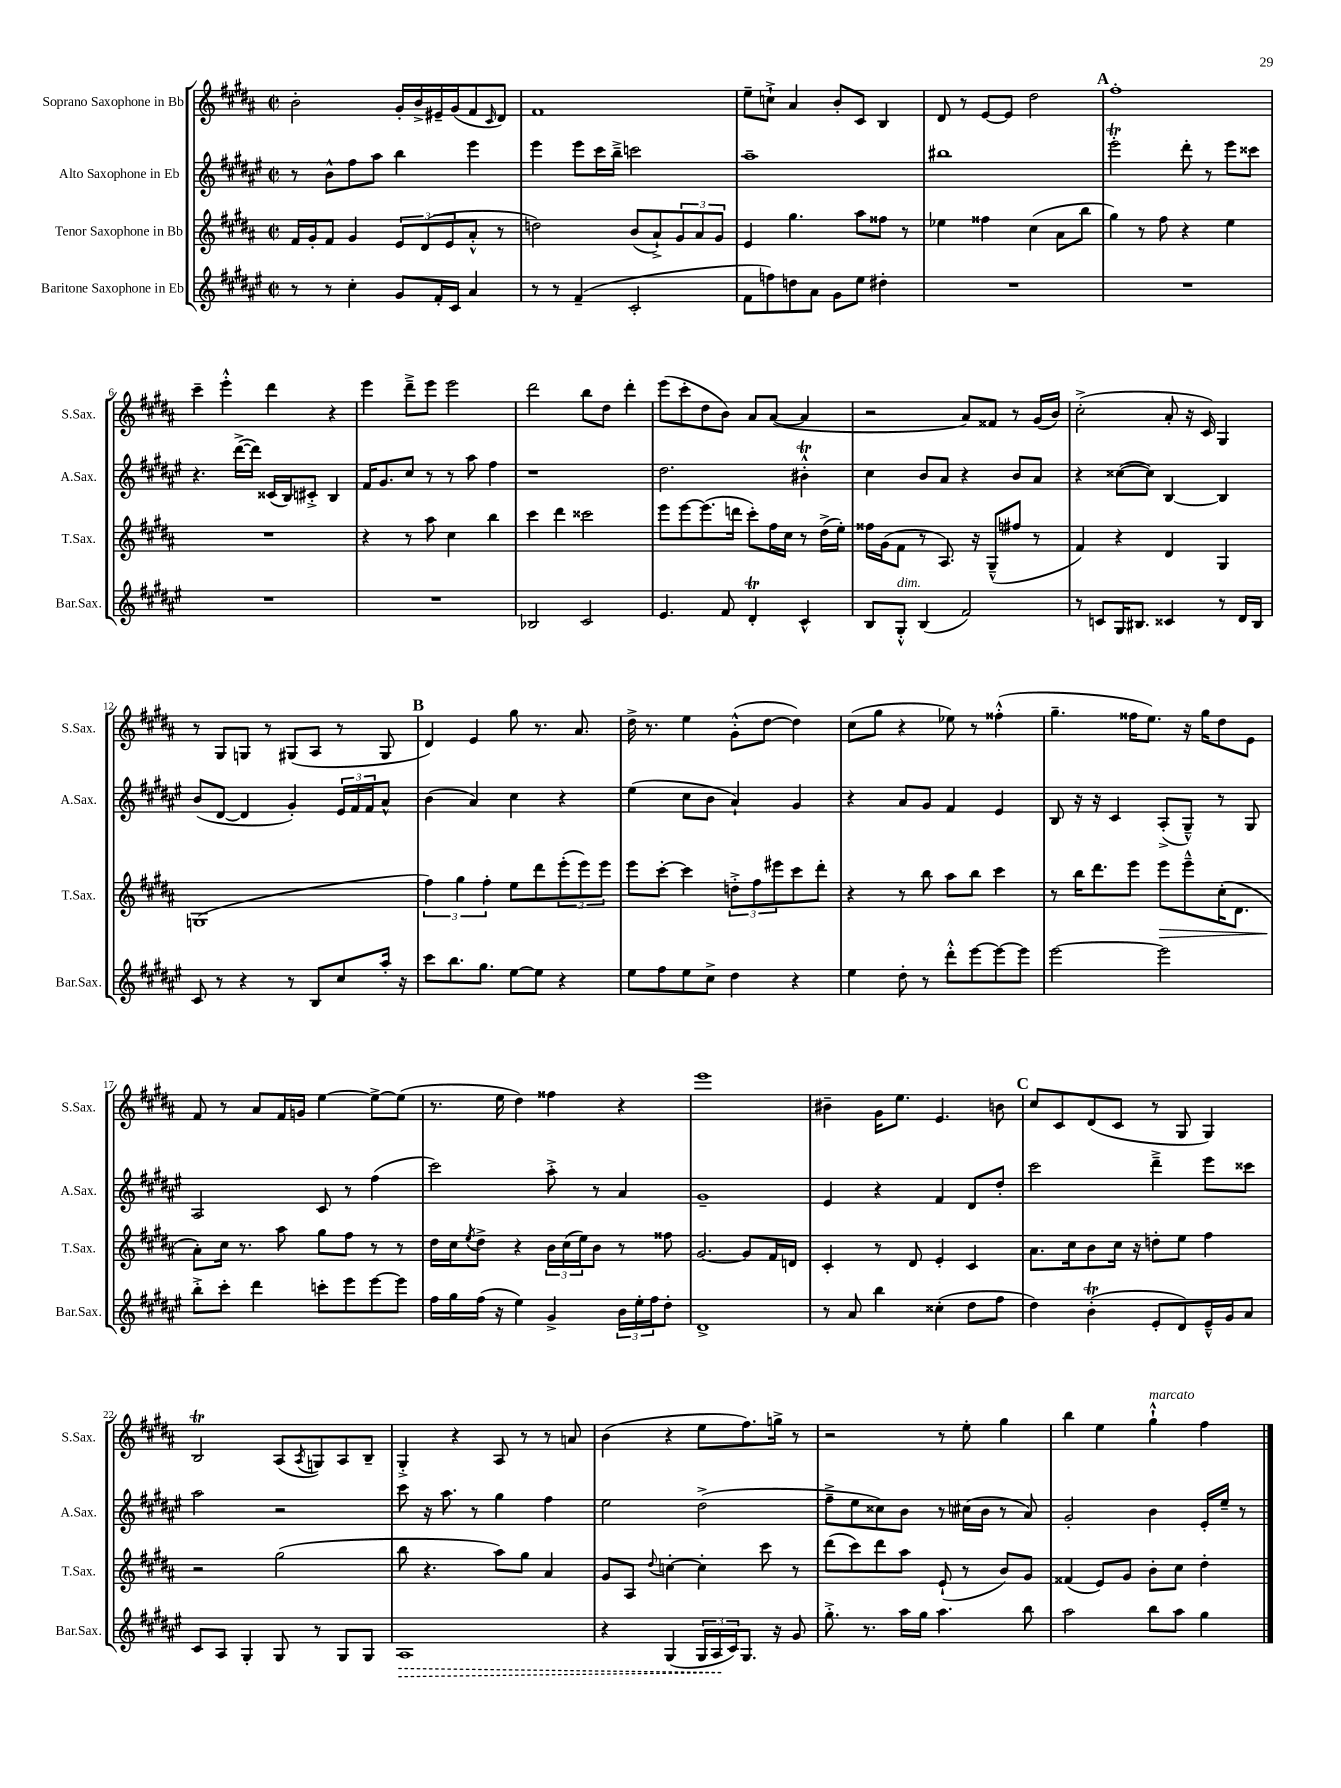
<<
\new StaffGroup <<
\new Staff = "s0" \with { instrumentName = "Soprano Saxophone in Bb" shortInstrumentName = "S.Sax." } {
    \clef treble \key b \major \defaultTimeSignature \time 2/2
    b'2-. gis'16-. b'16-> eis'16-- gis'16( fis'8 \grace { cis'16 } dis'8) |
    fis'1 |
    e''8-- c''8-!-> ais'4 b'8-. cis'8 b4 |
    dis'8 r8 e'8~ e'8 dis''2 |
    \mark \markup { \bold "A" } fis''1-. |
    cis'''4-- e'''4-.-^ dis'''4 r4 |
    e'''4 dis'''8---> e'''8 e'''2 |
    dis'''2 b''8 dis''8 dis'''4-. |
    e'''8( cis'''8-. dis''8 b'8) ais'8 ais'8~( ais'4 |
    r2 ais'8) fisis'8 r8 gis'16( b'16) |
    cis''2-.->( ais'8-. r16 cis'16) gis4 |
    r8 gis8 g8 r8 gis8( ais8 r8 gis8 |
    \mark \markup { \bold "B" } dis'4) e'4 gis''8 r8. ais'8. |
    dis''16-> r8. e''4 gis'8-.-^( dis''8~ dis''4) |
    cis''8( gis''8 r4 ees''8) r8 fisis''4-.-^( |
    gis''4.-- fisis''16 e''8.) r16 gis''16 dis''8 e'8 |
    fis'8 r8 ais'8 fis'16 g'16 e''4~ e''8~-> e''8( |
    r8. e''16 dis''4) fisis''4 r4 |
    e'''1 |
    bis'4-- gis'16 e''8. e'4. b'8 |
    \mark \markup { \bold "C" } cis''8 cis'8 dis'8( cis'8 r8 gis8 gis4) |
    b2\trill ais8( \acciaccatura { ais8 } g8) ais8 b8-- |
    gis4-.-> r4 ais8 r8 r8 a'8 |
    b'4( r4 e''8 fis''8.) g''16-> r8 |
    r2 r8 e''8-. gis''4 |
    b''4 e''4 gis''4-!-^^\markup { \italic "marcato" } fis''4 \bar "|." |
}
\new Staff = "s1" \with { instrumentName = "Alto Saxophone in Eb" shortInstrumentName = "A.Sax." } {
    \clef treble \key fis \major \defaultTimeSignature \time 2/2
    r8 b'8-^ fis''8 ais''8 b''4 eis'''4 |
    eis'''4 eis'''8 cis'''16 b''16---> c'''2 |
    ais''1-- |
    bis''1 |
    \mark \markup { \bold "A" } eis'''2-.\trill dis'''8-. r8 eis'''8 cisis'''8 |
    r4. dis'''16~->( dis'''16) cisis'16( b16) cis'8-.-> b4 |
    fis'16 gis'8. cis''8 r8 r8 ais''8 fis''4 |
    r1 |
    dis''2. bis'4-.-^\trill |
    cis''4 b'8 ais'8 r4 b'8 ais'8 |
    r4 cisis''8~( cisis''8) b4~ b4 |
    b'8( dis'8~ dis'4 gis'4-.) \tuplet 3/2 { eis'16 fis'16 fis'16 } ais'8-^ |
    \mark \markup { \bold "B" } b'4( ais'4) cis''4 r4 |
    eis''4( cis''8 b'8 ais'4-!) gis'4 |
    r4 ais'8 gis'8 fis'4 eis'4 |
    b8 r16 r16 cis'4 ais8-.->( gis8---^) r8 gis8 |
    ais2 cis'8 r8 fis''4( |
    cis'''2) ais''8-.-> r8 ais'4 |
    gis'1-- |
    eis'4 r4 fis'4 dis'8 dis''8-. |
    \mark \markup { \bold "C" } cis'''2 dis'''4---> eis'''8 cisis'''8 |
    ais''2 r2 |
    cis'''8 r16 ais''8. r8 gis''4 fis''4 |
    eis''2 dis''2->( |
    fis''8---> eis''8 cisis''8) b'8 r8 cis''16( b'16 r8 ais'8) |
    gis'2-. b'4 eis'16-. eis''16-- r8 \bar "|." |
}
\new Staff = "s2" \with { instrumentName = "Tenor Saxophone in Bb" shortInstrumentName = "T.Sax." } {
    \clef treble \key b \major \defaultTimeSignature \time 2/2
    fis'16 gis'16-. fis'8 gis'4 \tuplet 3/2 { e'8 dis'8( e'8 } ais'8-.-^ r8 |
    d''2) b'8( ais'8-!->) \tuplet 3/2 { gis'8 ais'8 gis'8 } |
    e'4 gis''4. ais''8 fisis''8 r8 |
    ees''4 fisis''4 cis''4( ais'8 b''8 |
    \mark \markup { \bold "A" } gis''4) r8 fis''8 r4 e''4 |
    R1 |
    r4 r8 ais''8 cis''4 b''4 |
    cis'''4 dis'''4 cisis'''2 |
    e'''8 e'''8~ e'''8.( d'''16 cis'''8-.) fis''16 cis''16 r8 dis''16->( e''16-.) |
    fisis''16 gis'16( fis'8 r8 ais8.) r16 gis8---^( fis''8 r8 |
    fis'4) r4 dis'4 gis4 |
    g1( |
    \mark \markup { \bold "B" } \tuplet 3/2 { fis''4) gis''4 fis''4-. } e''8 dis'''8 \tuplet 3/2 { e'''8-.( e'''8) e'''8 } |
    e'''8 cis'''8~-. cis'''4 \tuplet 3/2 { d''8-.-> fis''8 eis'''8 } cis'''8 dis'''8-. |
    r4 r8 b''8 ais''8 b''8 cis'''4 |
    r8 b''16 dis'''8. e'''8 e'''8\> e'''8---^ cis''16-.( dis'8. |
    ais'8-.\!) cis''16 r8. ais''8 gis''8 fis''8 r8 r8 |
    dis''16 cis''16 \acciaccatura { e''8 } dis''8-> r4 \tuplet 3/2 { b'16 cis''16( e''16) } b'8 r8 fisis''8 |
    gis'2.~ gis'8 fis'16 d'16 |
    cis'4-. r8 dis'8 e'4-. cis'4 |
    \mark \markup { \bold "C" } ais'8. cis''16 b'8 cis''16 r16 d''8-. e''8 fis''4 |
    r2 gis''2( |
    b''8 r4. ais''8) gis''8 ais'4 |
    gis'8 ais8 \appoggiatura { dis''8 } c''4~-. c''4-. cis'''8 r8 |
    dis'''8( cis'''8) dis'''8 ais''8 e'8-!( r8 b'8) gis'8 |
    fisis'4( e'8) gis'8 b'8-. cis''8 dis''4-. \bar "|." |
}
\new Staff = "s3" \with { instrumentName = "Baritone Saxophone in Eb" shortInstrumentName = "Bar.Sax." } {
    \clef treble \key fis \major \defaultTimeSignature \time 2/2
    r8 r8 cis''4-. gis'8 fis'16-. cis'16 ais'4 |
    r8 r8 fis'4--( cis'2-. |
    fis'8 f''8) d''8 ais'8 gis'8 eis''8 dis''4-. |
    R1 |
    \mark \markup { \bold "A" } R1 |
    R1 |
    R1 |
    bes2 cis'2 |
    eis'4. fis'8 dis'4-.\trill cis'4-^ |
    b8 gis8-.-^^\markup { \italic "dim." } b4( fis'2) |
    r8 c'8 gis16 bis8. cisis'4 r8 dis'16 bis16 |
    cis'8 r8 r4 r8 b8 cis''8 ais''16-. r16 |
    \mark \markup { \bold "B" } cis'''8 b''8. gis''8. eis''8~ eis''8 r4 |
    eis''8 fis''8 eis''8 cis''8-> dis''4 r4 |
    eis''4 dis''8-. r8 dis'''8-.-^ eis'''8~ eis'''8~ eis'''8 |
    eis'''2~ eis'''2 |
    b''8-.-> cis'''8-. dis'''4 c'''8-. eis'''8 eis'''8~ eis'''8 |
    fis''16 gis''16 fis''16( r16 eis''4) gis'4-> \tuplet 3/2 { b'16 eis''16-. fis''16 } dis''8-. |
    dis'1-> |
    r8 ais'8 b''4 cisis''4-.( dis''8 fis''8 |
    \mark \markup { \bold "C" } dis''4) b'4-.\trill( eis'8-. dis'8) eis'16---^ gis'16 ais'8 |
    cis'8 ais8 gis4-. gis8 r8 gis8 gis8 |
    \once \override Hairpin.style = #'dashed-line ais1\> |
    r4 gis4( \tuplet 3/2 { gis16 ais16\! cis'16) } gis8. r16 gis'8 |
    gis''8.-.-> r8. ais''16 gis''16 ais''4. b''8 |
    ais''2 b''8 ais''8 gis''4 \bar "|." |
}
>>
>>
